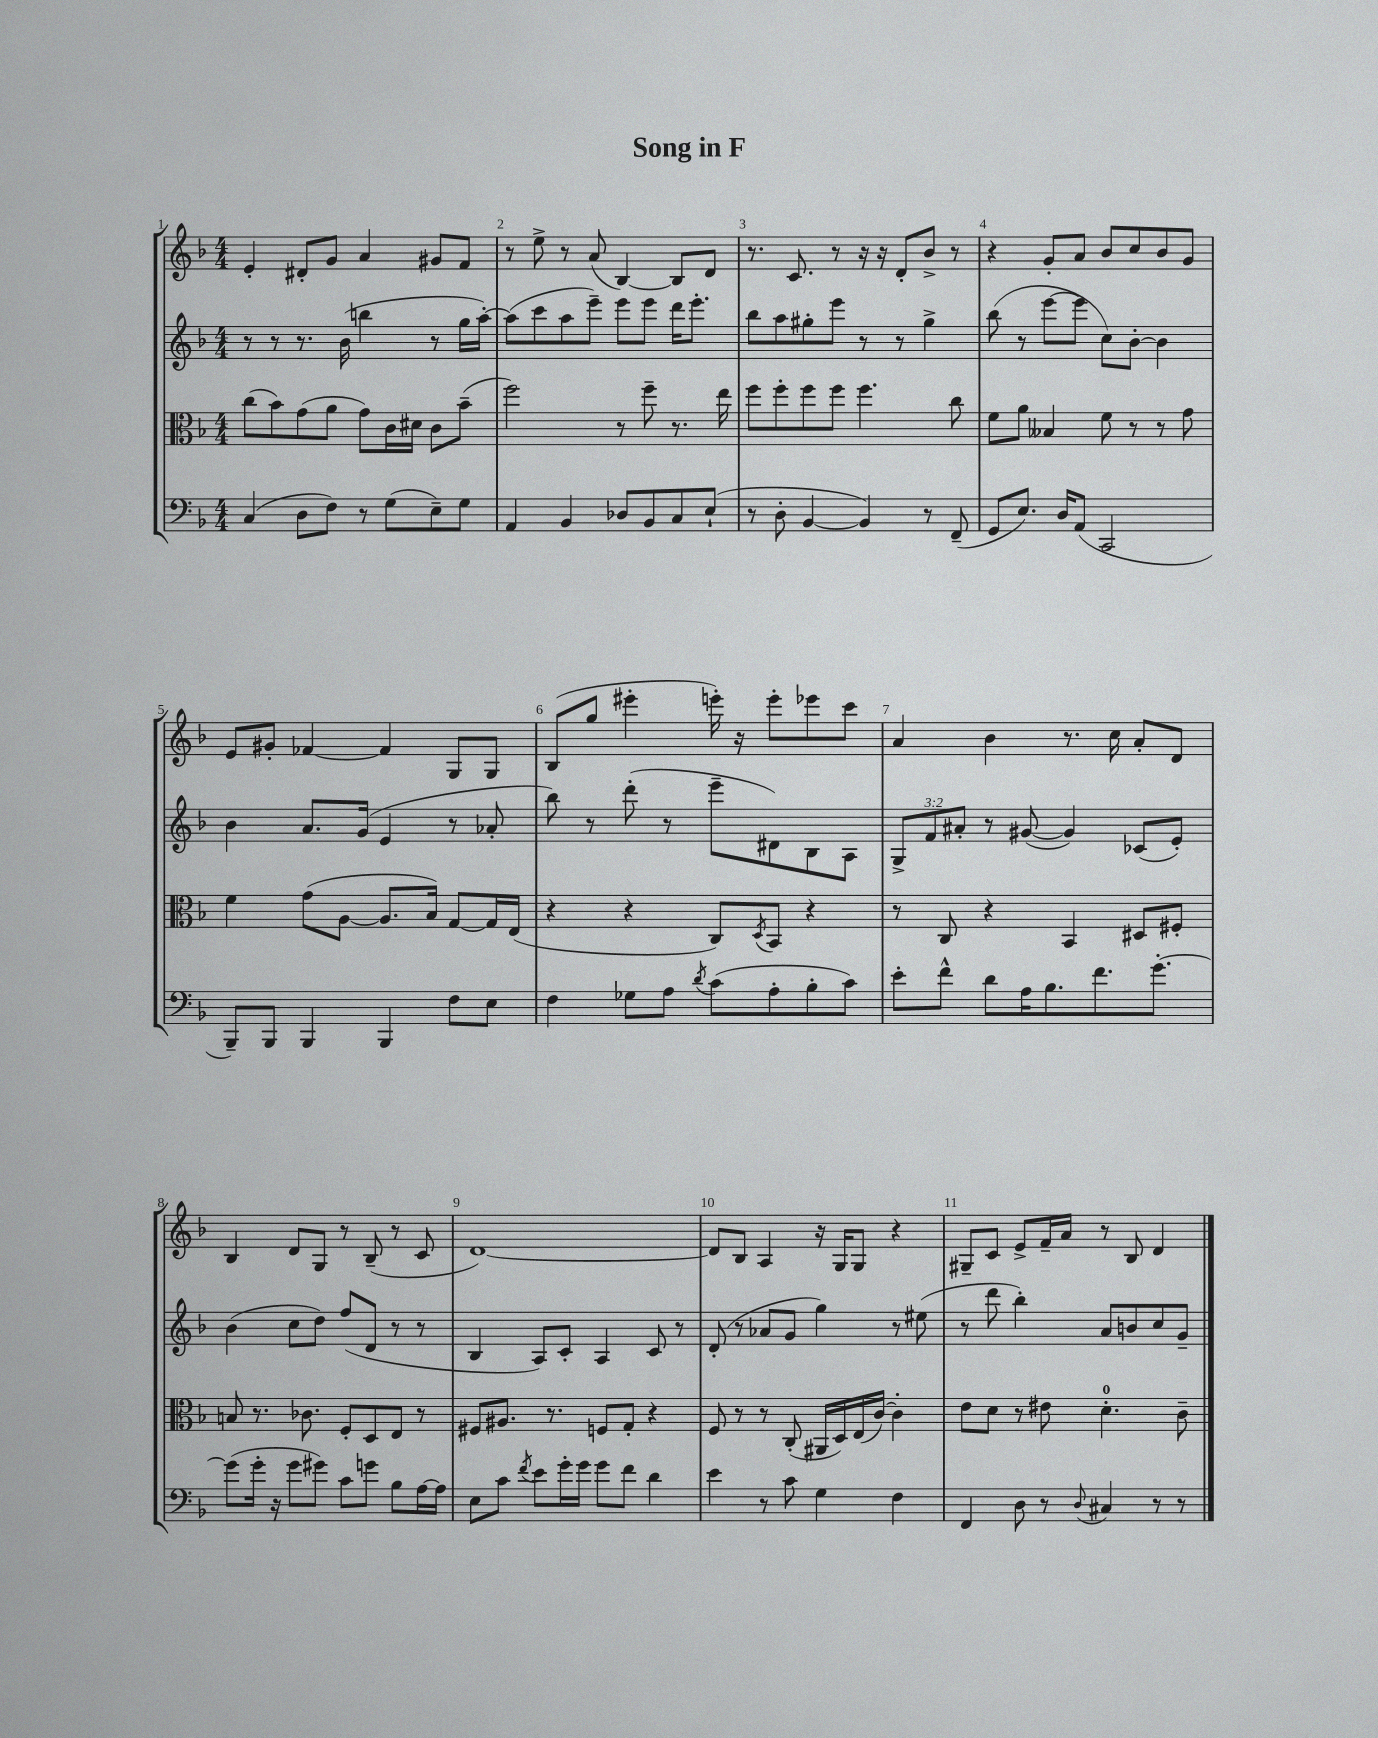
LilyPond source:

\header { title = "Song in F" }
<<
\new StaffGroup <<
\new Staff = "s0" {
    \clef treble \key f \major \numericTimeSignature \time 4/4
    e'4-. dis'8-. g'8 a'4 gis'8 f'8 |
    r8 e''8-> r8 a'8( bes4~) bes8 d'8 |
    r8. c'8. r8 r16 r16 d'8-. bes'8-> r8 |
    r4 g'8-. a'8 bes'8 c''8 bes'8 g'8 |
    e'8 gis'8-. fes'4~ fes'4 g8 g8 |
    bes8( g''8 eis'''4-. e'''16-.) r16 e'''8-. ees'''8 c'''8 |
    a'4 bes'4 r8. c''16 a'8-. d'8 |
    bes4 d'8 g8 r8 bes8--( r8 c'8 |
    d'1~) |
    d'8 bes8 a4 r16 g16 g8 r4 |
    gis8-- c'8 e'8-> f'16-- a'16 r8 bes8 d'4 \bar "|." |
}
\new Staff = "s1" {
    \clef treble \key f \major \numericTimeSignature \time 4/4 \override Staff.TupletNumber.text = #tuplet-number::calc-fraction-text
    r8 r8 r8. bes'16( b''4 r8 g''16 a''16~-.) |
    a''8( c'''8 a''8 e'''8--) e'''8 e'''8 d'''16 e'''8.-. |
    bes''8 a''8 gis''8-. e'''8 r8 r8 gis''4-> |
    bes''8( r8 e'''8~ e'''8 c''8) bes'8~-. bes'4 |
    bes'4 a'8. g'16( e'4 r8 aes'8-. |
    bes''8) r8 d'''8-.( r8 e'''8-- dis'8) bes8 a8 |
    \tuplet 3/2 { g8-> f'8 ais'8-. } r8 gis'8~( gis'4) ces'8( e'8-.) |
    bes'4( c''8 d''8) f''8( d'8 r8 r8 |
    bes4 a8) c'8-. a4 c'8 r8 |
    d'8-.( r8 aes'8 g'8 g''4) r8 eis''8( |
    r8 d'''8 bes''4-.) a'8 b'8 c''8 g'8-- \bar "|." |
}
\new Staff = "s2" {
    \clef alto \key f \major \numericTimeSignature \time 4/4
    c''8( bes'8) g'8( a'8 g'8) c'16 dis'16 c'8 bes'8--( |
    f''2) r8 f''8-- r8. e''16 |
    f''8 f''8-. f''8 f''8 f''4. c''8 |
    f'8 a'8 beses4 f'8 r8 r8 g'8 |
    f'4 g'8( a8~ a8. bes16) g8~ g16 e16( |
    r4 r4 c8) \acciaccatura { d8 } bes,8 r4 |
    r8 c8 r4 bes,4 dis8 fis8-. |
    b8 r8. ces'8. f8-. d8 e8 r8 |
    fis8 ais8. r8. f8 g8-. r4 |
    f8 r8 r8 c8-.( ais,16 d16) e16( c'16~) c'4-. |
    e'8 d'8 r8 eis'8 d'4.-0-. c'8-- \bar "|." |
}
\new Staff = "s3" {
    \clef bass \key f \major \numericTimeSignature \time 4/4
    c4( d8 f8) r8 g8( e8--) g8 |
    a,4 bes,4 des8 bes,8 c8 e8-!( |
    r8 d8-. bes,4~ bes,4) r8 f,8--( |
    g,8 e8.) d16 a,8( c,2 |
    bes,,8--) bes,,8 bes,,4 bes,,4 f8 e8 |
    f4 ges8 a8 \acciaccatura { d'8 } c'8( a8-. bes8-. c'8) |
    e'8-. f'8-^ d'8 a16 bes8. f'8. g'8.~-. |
    g'8( g'16-. r16 g'8 gis'8) c'8 g'8 bes8 a16~ a16 |
    e8 c'8 \acciaccatura { f'8 } e'8 g'16-. g'16 g'8 f'8 d'4 |
    e'4 r8 c'8 g4 f4 |
    f,4 d8 r8 \appoggiatura { d8 } cis4 r8 r8 \bar "|." |
}
>>
>>
\layout { \context { \Score \override BarNumber.break-visibility = ##(#f #t #t) barNumberVisibility = #all-bar-numbers-visible } }
